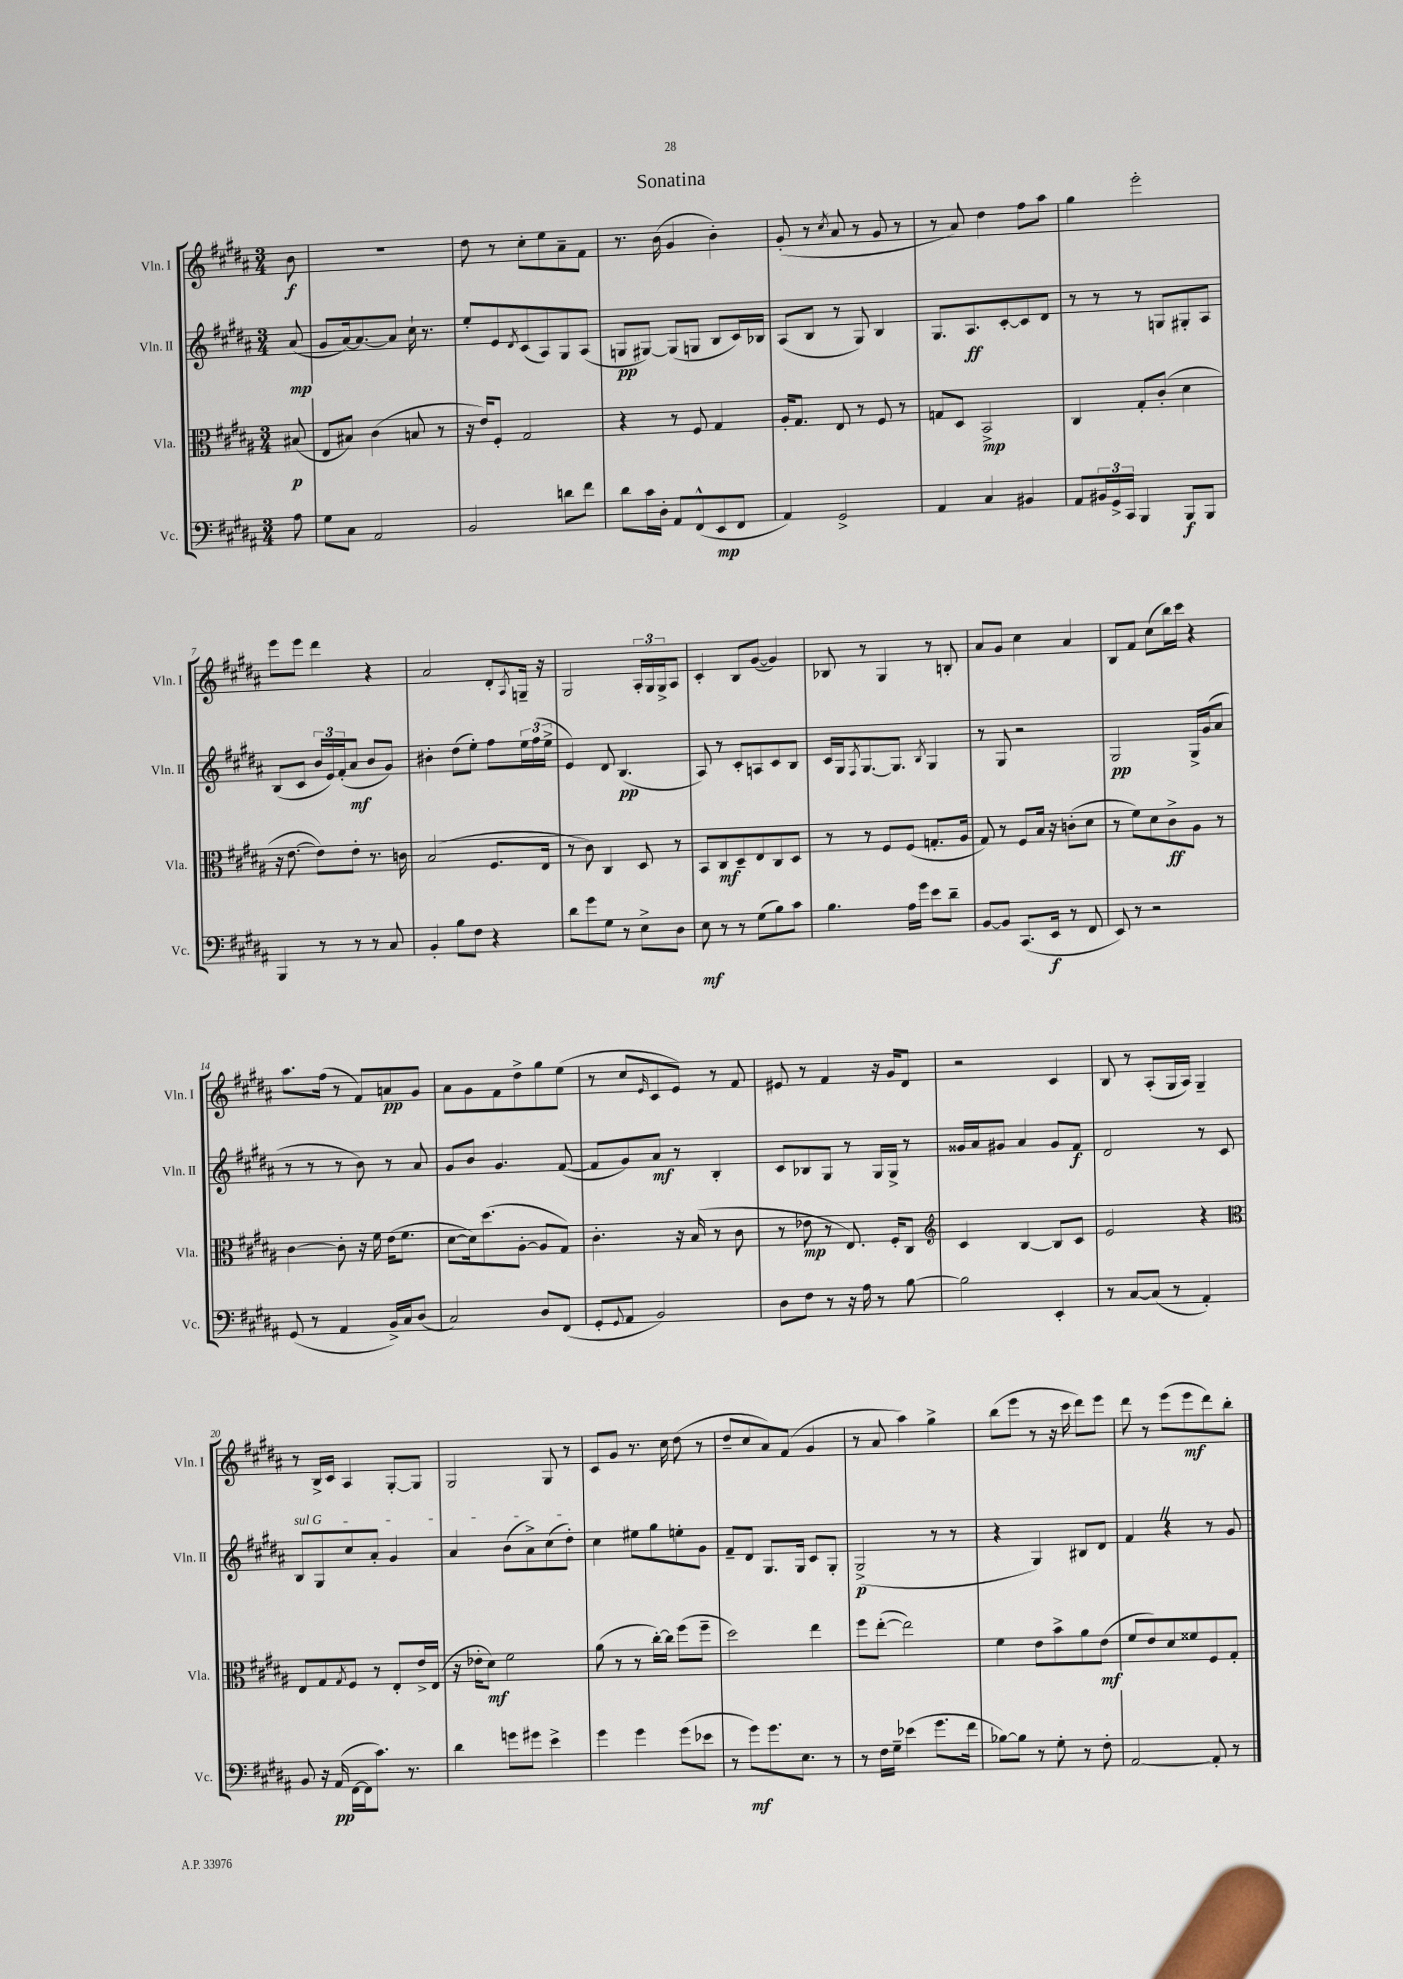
\header { title = "Sonatina" }
<<
\new StaffGroup <<
\new Staff = "s0" \with { instrumentName = "Vln. I" shortInstrumentName = "Vln. I" } {
    \clef treble \key b \major \numericTimeSignature \time 3/4 \partial 8
    b'8\f |
    R2. |
    dis''8 r8 cis''8-. e''8 ais'8-- fis'8 |
    r8. b'16( gis'4 b'4-.) |
    gis'8-.( r8 \acciaccatura { cis''8 } ais'8 r8 gis'8 r8 |
    r8 ais'8) dis''4 fis''8 ais''8 |
    gis''4 e'''2-. |
    e'''8 e'''8 dis'''4 r4 |
    ais'2 dis'8-. \acciaccatura { ais8 } g16-- r16 |
    gis2 \tuplet 3/2 { ais16-. gis16 gis16-> } ais8 |
    cis'4-. b8 gis'8~( gis'4) |
    bes8 r8 gis4 r8 b8-. |
    ais'8 gis'8 cis''4 ais'4 |
    b8 fis'8 cis''8( b''16) cis'''16 r4 |
    ais''8. fis''16( r8 fis'8) a'8\pp gis'8 |
    ais'8 gis'8 fis'8 dis''8-> gis''8 e''8( |
    r8 cis''8 \grace { e'16 } cis'8 e'8) r8 fis'8 |
    eis'8 r8 fis'4 r16 gis'16 dis'8 |
    r2 cis'4 |
    b8 r8 ais8-.( gis16 ais16) gis4-- |
    r8 b16-> cis'16 ais4 gis8~-. gis8 |
    gis2 gis8 r8 |
    cis'8 gis'8 r8. cis''16 dis''8( r8 |
    dis''8-- cis''8 ais'8) fis'8( gis'4 |
    r8 ais'8 ais''4) gis''4-> |
    b''8( e'''8 r8 r16 cis'''16 dis'''8) e'''8 |
    dis'''8 r8 e'''8( e'''8\mf dis'''8) b''8-. \bar "|." |
}
\new Staff = "s1" \with { instrumentName = "Vln. II" shortInstrumentName = "Vln. II" } {
    \clef treble \key b \major \numericTimeSignature \time 3/4 \partial 8
    ais'8\mp( |
    gis'8 ais'16~) ais'8.~ ais'8 cis''16-! r8. |
    e''8-. e'8 \acciaccatura { dis'8 } cis'8( ais8) gis8 ais8( |
    g8\pp gis8~) gis8( g8 b8 cis'16) bes16 |
    ais8( b8 r8 gis8) b4 |
    gis8. ais8.\ff cis'8~-. cis'8 dis'8 |
    r8 r8 r8 g8 gis8-. ais8 |
    b8( cis'8 \tuplet 3/2 { b'16 e'16) fis'16-.( } ais'8\mf b'8 gis'8) |
    bis'4-. dis''8( e''8-.) fis''8 \tuplet 3/2 { e''16 fis''16( e''16-> } |
    e'4) dis'8 b4.\pp( |
    ais8) r8 cis'8-. a8 cis'8 b8 |
    cis'16 gis16 \acciaccatura { fis8 } gis8.~ gis8. \acciaccatura { b8 } gis4 |
    r8 gis8 r2 |
    gis2\pp gis16-> gis'16( ais'8 |
    r8 r8 r8 b'8) r8 ais'8 |
    gis'8 b'8 gis'4. fis'8~( |
    fis'8 gis'8) ais'8\mf r8 b4-. |
    cis'8 bes8 gis8 r8 gis16 gis16-> r8 |
    gisis'16 ais'16 gis'8 ais'4 gis'8 fis'8\f |
    dis'2 r8 cis'8 |
    \once \override TextSpanner.bound-details.left.text = \markup { \italic "sul G" } b8\startTextSpan gis8 cis''8 ais'8-. gis'4 |
    ais'4 b'8( ais'8->) cis''8( dis''8-.\stopTextSpan) |
    cis''4 eis''8 gis''8 e''8-. gis'8 |
    fis'8-- dis'8 gis8. gis16 cis'8 gis8-. |
    gis2->\p( r8 r8 |
    r4 gis4) bis8 dis'8 |
    fis'4 \once \override BreathingSign.text = \markup { \musicglyph "scripts.caesura.straight" } \breathe r4 r8 gis'8 \bar "|." |
}
\new Staff = "s2" \with { instrumentName = "Vla." shortInstrumentName = "Vla." } {
    \clef alto \key b \major \numericTimeSignature \time 3/4 \partial 8
    bis8\p( |
    e8 bis8) cis'4( b8 r8 |
    r16 e'16) fis8-. gis2 |
    r4 r8 fis8 gis4 |
    ais16-. gis8. e8 r8 fis8 r8 |
    g8 dis8 b,2->\mp |
    cis4 gis8-. cis'8-.( dis'4 |
    r16 e'8.~ e'8) e'8-. r8. c'16 |
    b2( fis8. e16 |
    r8 cis'8) cis4 dis8 r8 |
    b,8 cis8\mf dis8-- e8 cis8 dis8 |
    r8 r8 fis8 fis8( g8.-. ais16 |
    gis8) r8 fis8 b16 r16 c'8-.( dis'8 |
    r8 fis'8) dis'8 cis'8->\ff ais8 r8 |
    cis'4~ cis'8-. r16 fis'16 e'16( fis'8. |
    dis'8~ dis'16) dis''8.( ais8~-. ais8 gis8) |
    cis'4.-. r16 b16( r8 cis'8 |
    r8 ees'8\mp r8 e8.) fis16-. cis8 |
    \clef treble cis'4 b4~ b8 cis'8 |
    e'2 r4 |
    \clef alto e8 gis8 \acciaccatura { gis8 } fis8 r8 e8-. e'16-> e16( |
    r16 ees'16-. dis'8\mf) fis'2 |
    ais'8( r8 r8 cis''16~-.) cis''16 fis''8( fis''8-- |
    dis''2) e''4 |
    fis''8 e''8~-.( e''2) |
    fis'4 e'8 b'8-> ais'8 e'8\mf( |
    fis'8 e'8) dis'8 fisis'8 fis8 gis8-. \bar "|." |
}
\new Staff = "s3" \with { instrumentName = "Vc." shortInstrumentName = "Vc." } {
    \clef bass \key b \major \numericTimeSignature \time 3/4 \partial 8
    ais8 |
    gis8 cis8 ais,2 |
    b,2 d'8 fis'8 |
    dis'8 cis'16 dis16-. ais,8 fis,8-^( e,8\mp fis,8 |
    ais,4) gis,2-> |
    ais,4 cis4 bis,4 |
    ais,8 \tuplet 3/2 { bis,16 gis,16-> cis,16 } b,,4 b,,8\f b,,8 |
    b,,4 r8 r8 r8 cis8 |
    b,4-. b8 fis8 r4 |
    dis'8 gis'8 gis8 r8 e8-> dis8 |
    e8\mf r8 r8 gis8( b8) cis'8 |
    b4. ais16 gis'16 e'8 dis'8-- |
    b,8~ b,8 cis,8.( e,16\f r8 fis,8 |
    e,8) r8 r2 |
    gis,8( r8 ais,4 b,16->) cis16 dis8( |
    cis2) dis8 fis,8( |
    gis,8-. \appoggiatura { gis,8 } ais,8 b,2) |
    dis8 fis8 r8 r16 ais16 r8 b8~ |
    b2 e,4-. |
    r8 cis8~ cis8( r8 ais,4-.) |
    b,8 r16 ais,16\pp( fis,16~ fis,16 cis'8.) r8. |
    dis'4 g'8 gis'8 e'4-> |
    gis'4 gis'4 gis'8( ees'8 |
    r8 gis'8\mf) gis'8. e8. r8 |
    r8 fis16 gis16-- ees'4( gis'8. fis'16 |
    bes8~) bes8 r8 gis8-. r8 fis8-. |
    ais,2~ ais,8-. r8 \bar "|." |
}
>>
>>
